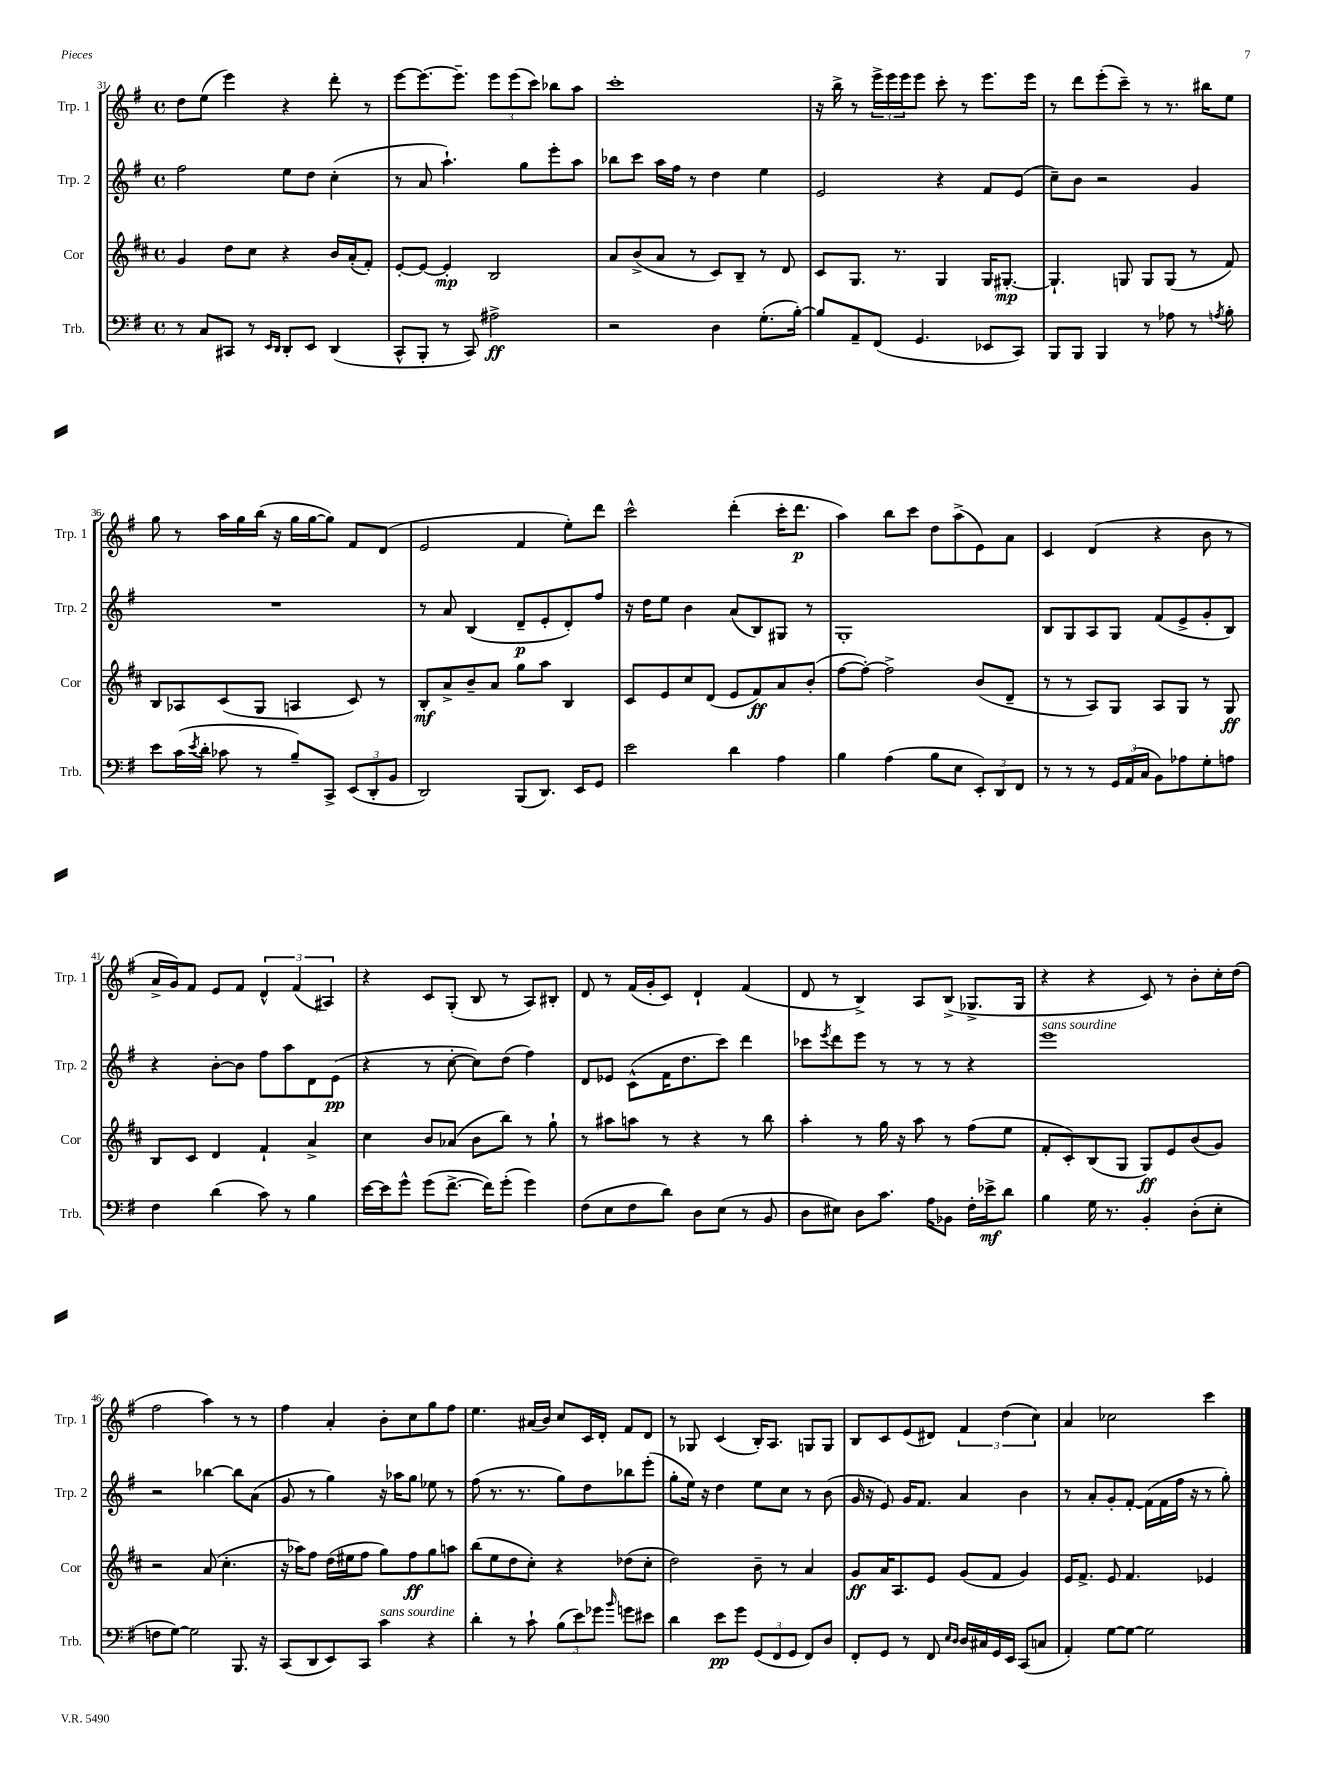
<<
\new StaffGroup <<
\new Staff = "s0" \with { instrumentName = "Trp. 1" shortInstrumentName = "Trp. 1" } {
    \clef treble \key g \major \defaultTimeSignature \time 4/4
    d''8 e''8( e'''4) r4 d'''8-. r8 |
    e'''8~ e'''8.~ e'''8.-- \tuplet 3/2 { e'''8 e'''8( c'''8) } bes''8 a''8 |
    c'''1-. |
    r16 b''16-> r8 \tuplet 3/2 { e'''16-> e'''16 e'''16 } e'''8 c'''8-. r8 e'''8. e'''16 |
    r8 d'''8 e'''8-.( c'''8--) r8 r8. bis''16 e''8 |
    g''8 r8 a''16 g''16 b''16( r16 g''16 g''16~ g''8) fis'8 d'8( |
    e'2 fis'4 e''8-.) d'''8 |
    c'''2-^ d'''4-.( c'''16-. d'''8.\p |
    a''4) b''8 c'''8 d''8 a''8->( e'8) a'8 |
    c'4 d'4( r4 b'8 r8 |
    a'16-> g'16) fis'8 e'8 fis'8 \tuplet 3/2 { d'4-^ fis'4( ais4) } |
    r4 c'8 g8-.( b8 r8 a8) bis8-. |
    d'8 r8 fis'16( g'16-. c'8) d'4-! fis'4( |
    d'8 r8 b4->) a8 b8->( ges8.-> ges16 |
    r4 r4 c'8) r8 b'8-. c''16-. d''16( |
    fis''2 a''4) r8 r8 |
    fis''4 a'4-. b'8-. c''8 g''8 fis''8 |
    e''4. ais'16( b'16) c''8 c'16 d'16-. fis'8 d'8 |
    r8 ges8 c'4( b16-.) a8. g8 g8 |
    b8 c'8 e'8( dis'8) \tuplet 3/2 { fis'4 d''4( c''4) } |
    a'4 ces''2 c'''4 \bar "|." |
}
\new Staff = "s1" \with { instrumentName = "Trp. 2" shortInstrumentName = "Trp. 2" } {
    \clef treble \key g \major \defaultTimeSignature \time 4/4
    fis''2 e''8 d''8 c''4-.( |
    r8 a'8 a''4.-!) g''8 e'''8-. a''8 |
    bes''8 c'''8 a''16 fis''16 r8 d''4 e''4 |
    e'2 r4 fis'8 e'8( |
    c''8--) b'8 r2 g'4 |
    R1 |
    r8 a'8 b4( d'8--\p e'8-. d'8-.) fis''8 |
    r16 d''16 e''8 b'4 a'8( b8) gis8 r8 |
    g1-. |
    b8 g8 a8 g8 fis'8( e'8-> g'8-. b8) |
    r4 b'8~-. b'8 fis''8 a''8 d'8 e'8\pp( |
    r4 r8 c''8~-. c''8) d''8( fis''4) |
    d'8 ees'8 c'8-^( fis'16 d''8. c'''8) d'''4 |
    ces'''8 \acciaccatura { e'''8 } d'''8 e'''8 r8 r8 r8 r4 |
    e'''1^\markup { \italic "sans sourdine" } |
    r2 bes''4~ bes''8 a'8( |
    g'8 r8 g''4) r16 aes''16 g''8 ees''8 r8 |
    fis''8( r8. r8. g''8) d''8 bes''8 e'''8-.( |
    g''8-. e''16) r16 d''4 e''8 c''8 r8 b'8( |
    g'16 r16 e'8) g'16 fis'8. a'4 b'4 |
    r8 a'8-. g'8-. fis'8~-. fis'16( fis'16 fis''16 r16 r8 g''8-.) \bar "|." |
}
\new Staff = "s2" \with { instrumentName = "Cor" shortInstrumentName = "Cor" } {
    \clef treble \key d \major \defaultTimeSignature \time 4/4
    g'4 d''8 cis''8 r4 b'16 a'16-.( fis'8-.) |
    e'8~-. e'8~ e'4-.\mp b2 |
    a'8 b'8->( a'8 r8 cis'8) b8-- r8 d'8 |
    cis'8 g8. r8. g4 g16 gis8.~-.\mp |
    gis4.-! g8 g8 g8( r8 fis'8) |
    b8 aes8 cis'8( g8 a4 cis'8) r8 |
    b8-.\mf a'8-> b'8-- a'8 g''8 a''8 b4 |
    cis'8 e'8 cis''8 d'8( e'8 fis'8\ff) a'8 b'8-.( |
    fis''8~ fis''8~-.) fis''2-> b'8( d'8-- |
    r8 r8 a8) g8 a8 g8 r8 g8\ff |
    b8 cis'8 d'4 fis'4-! a'4-> |
    cis''4 b'8 aes'8( b'8 b''8) r8 g''8-! |
    r8 ais''8 a''8 r8 r4 r8 b''8 |
    a''4-. r8 g''16 r16 a''8 r8 fis''8( e''8 |
    fis'8-. cis'8-.) b8( g8 g8\ff) e'8 b'8( g'8) |
    r2 a'8( cis''4.-. |
    r16 aes''16) fis''8 d''16( eis''16 fis''8 g''8) fis''8\ff g''8 a''8 |
    b''8( e''8 d''8 cis''8-.) r4 des''8( cis''8-. |
    d''2) b'8-- r8 a'4 |
    g'8\ff a'16 a8. e'8 g'8( fis'8 g'4) |
    e'16 fis'8.-> e'8 fis'4. ees'4 \bar "|." |
}
\new Staff = "s3" \with { instrumentName = "Trb." shortInstrumentName = "Trb." } {
    \clef bass \key g \major \defaultTimeSignature \time 4/4
    r8 c8 cis,8 r8 \grace { e,16 d,16 } d,8-. e,8 d,4( |
    c,8-^ b,,8-. r8 c,8) ais2->\ff |
    r2 d4 g8.-.( b16~-.) |
    b8 a,8-- fis,8( g,4. ees,8 c,8) |
    b,,8 b,,8 b,,4 r8 aes8 r8 \acciaccatura { a8 } b8-. |
    e'8 c'16( \acciaccatura { e'8 } d'16-. ces'8 r8 b8--) c,8-> \tuplet 3/2 { e,8( d,8-. b,8 } |
    d,2) b,,8( d,8.) e,16 g,8 |
    e'2 d'4 a4 |
    b4 a4( b8 e8 \tuplet 3/2 { e,8-.) d,8 fis,8 } |
    r8 r8 r8 \tuplet 3/2 { g,16 a,16( c16 } b,8) aes8 g8-. a8 |
    fis4 d'4( c'8) r8 b4 |
    e'16~ e'16 g'8-^ g'8( fis'8.~-> fis'16) g'8-.( g'4) |
    fis8( e8 fis8 d'8) d8 e8( r8 b,8 |
    d8 eis8) d8 c'8. a16 bes,8 fis16-. ees'16->\mf d'8 |
    b4 g16 r8. b,4-. d8-.( e8-. |
    f8 g8~) g2 b,,8. r16 |
    c,8( d,8 e,8) c,8 c'4^\markup { \italic "sans sourdine" } r4 |
    d'4-. r8 c'8-! \tuplet 3/2 { b8( e'8) ges'8 } \grace { b'16 } g'8 eis'8 |
    d'4 e'8\pp g'8 \tuplet 3/2 { g,8( fis,8 g,8 } fis,8) d8 |
    fis,8-. g,8 r8 fis,8 \grace { e16 d16 } d16 cis16 g,16 e,16 c,8( c8 |
    a,4-.) g8~ g8~ g2 \bar "|." |
}
>>
>>
\layout { \context { \Score currentBarNumber = #31 } }
